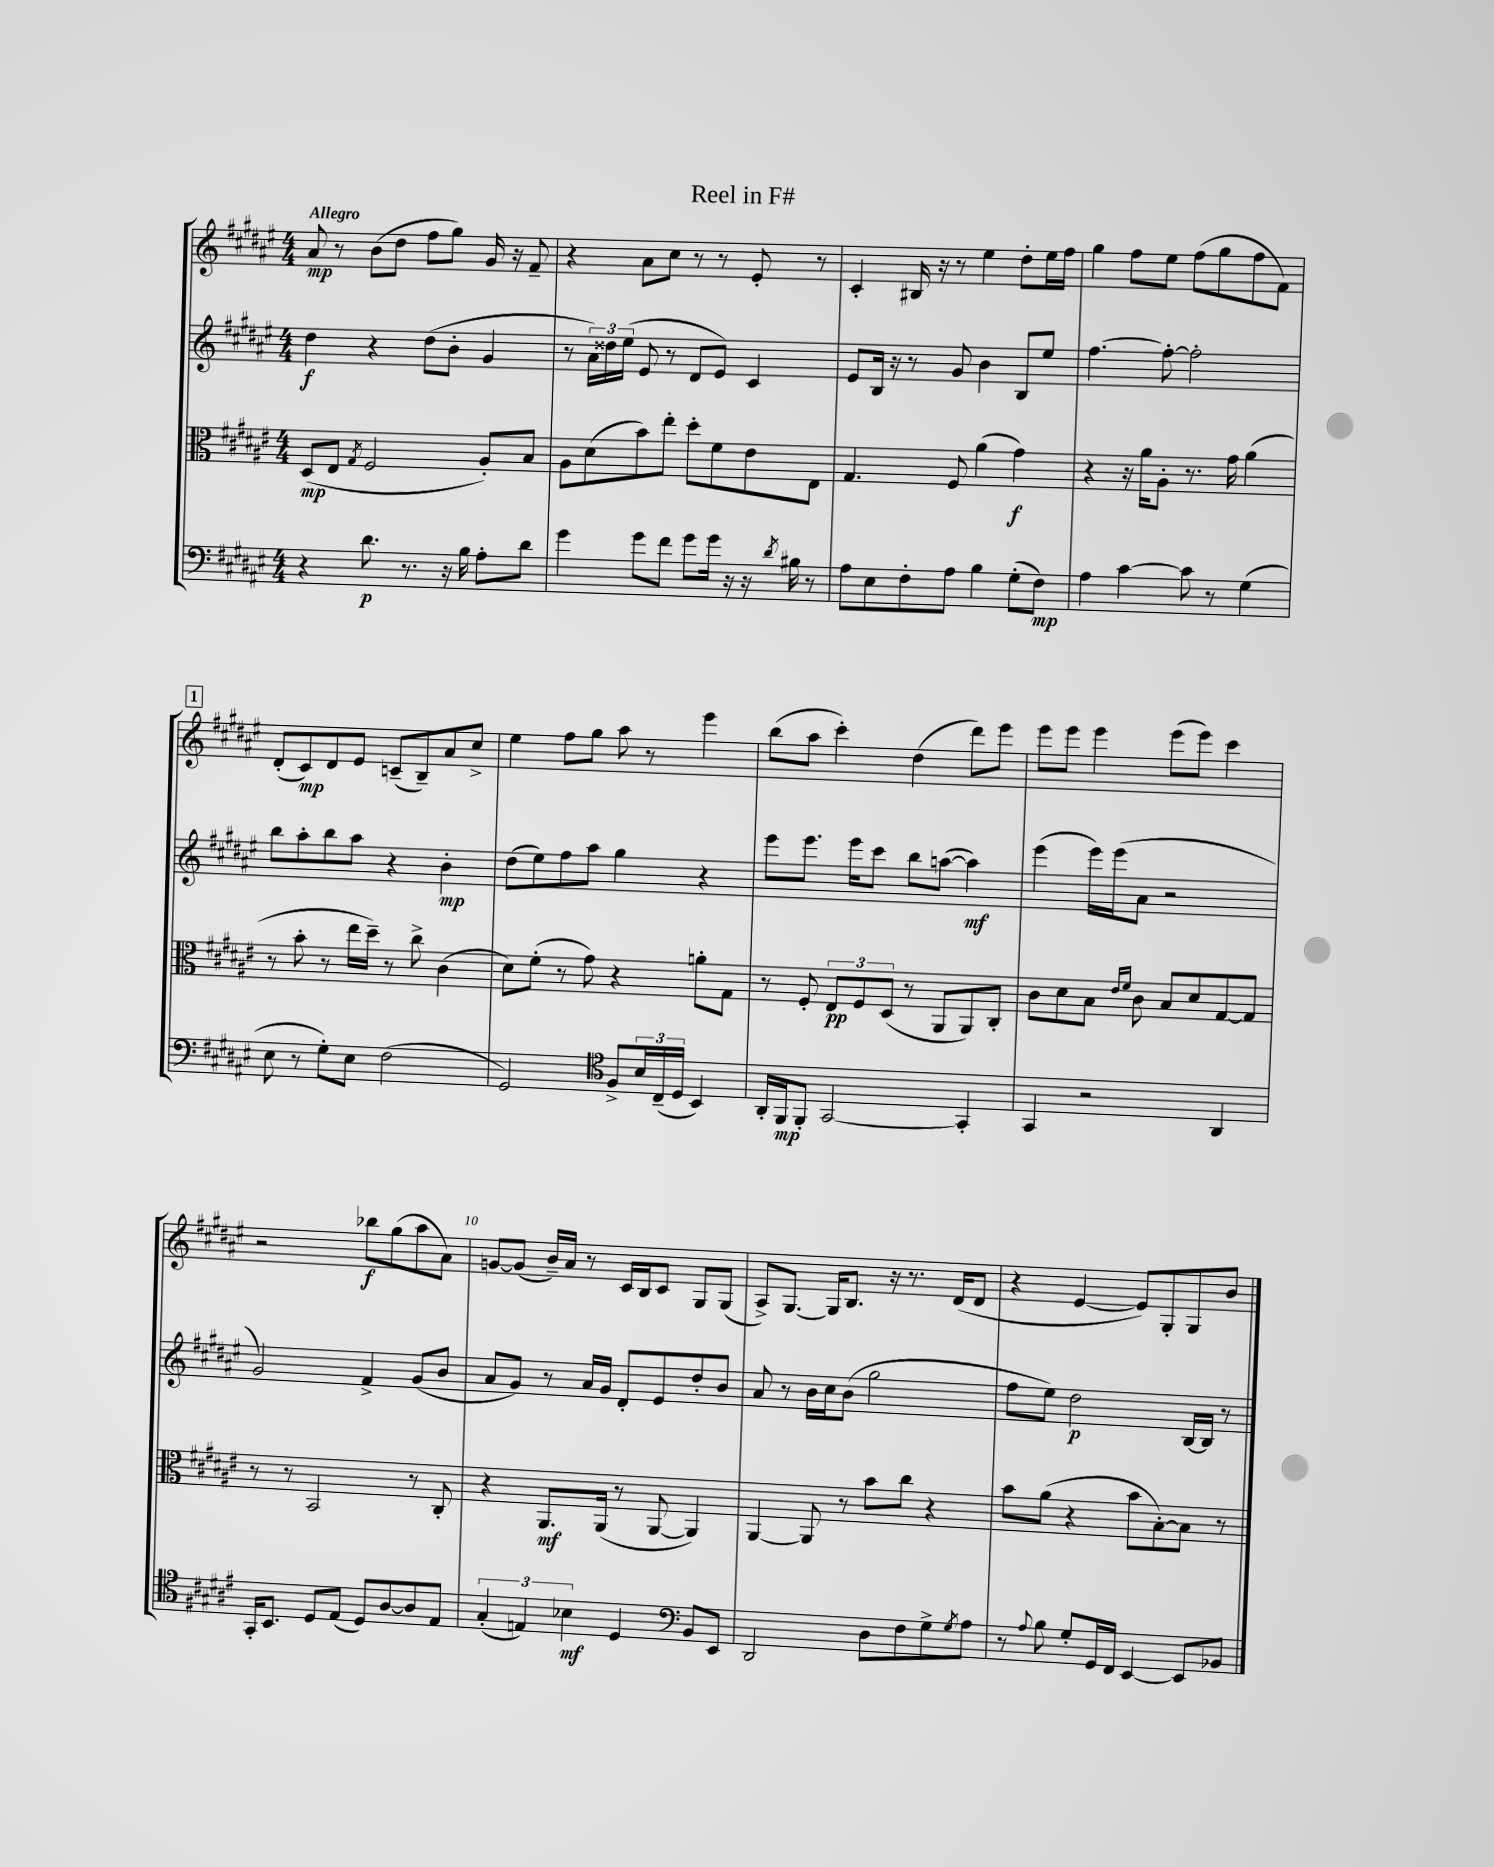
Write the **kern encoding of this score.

**kern	**kern	**kern	**kern
*staff4	*staff3	*staff2	*staff1
*clefF4	*clefC3	*clefG2	*clefG2
*k[f#c#g#d#a#e#]	*k[f#c#g#d#a#e#]	*k[f#c#g#d#a#e#]	*k[f#c#g#d#a#e#]
*M4/4	*M4/4	*M4/4	*M4/4
4r	(8D#	4dd#	8a#
.	8E#	.	8r
.	8qG#	.	.
8.d#	2F#	4r	(8b
.	.	.	8dd#
8.r	.	.	.
.	.	(8dd#	8ff#
16r	.	8b'	8gg#)
16B	.	.	.
8A#'	8A#')	4g#	16g#
.	.	.	16r
8d#	8B	.	8f#~
=	=	=	=
4g#	8A#	8r	4r
.	(8d#	24a#)	.
.	.	24dd##	.
.	.	(24ee#	.
8g#	8b)	8e#	8a#
8f#	8ee#'	8r	8cc#
8g#	8dd#'	8d#	8r
16g#	8f#	8e#)	8r
16r	.	.	.
16r	8e#	4c#	8e#'
8qd#	.	.	.
16B#	.	.	.
8r	8E#	.	8r
=	=	=	=
8A#	4.G#	8e#	4c#'
8E#	.	16B	.
.	.	16r	.
8F#'	.	8r	16B#
.	.	.	16r
8A#	8F#	8g#	8r
4B	(4a#	4b	4ee#
(8G#'	4g#)	8B	8dd#'
8F#)	.	8ee#	16ee#
.	.	.	16ff#
=	=	=	=
4A#	4r	[4.ff#	4gg#
[4c#	16r	.	8ff#
.	16a#	.	.
.	8A#'	8ff#'_	8ee#
8c#]	8.r	2ff#']	(8ff#
8r	.	.	8gg#
.	16g#	.	.
(4G#	(4a#	.	8ff#
.	.	.	8f#)
=	=	=	=
8E#	8r	8bb	(8d#'
8r	8b'	8aa#'	8c#)
8G#')	8r	8bb	8d#
8E#	16ee#	8aa#	8e#
.	16dd#~)	.	.
(2F#	8r	4r	(8c~
.	8cc#^	.	8B~)
.	(4c#	4b'	8a#
.	.	.	8cc#^
=	=	=	=
2GG#)	8d#)	(8dd#	4ee#
.	(8f#'	8ee#)	.
.	8r	8ff#	8ff#
.	8g#)	8aa#	8gg#
*clefC4	*	*	*
8F#^	4r	4gg#	8aa#
24B	.	.	8r
(24C#~	.	.	.
24D#	.	.	.
4BB)	8a'	4r	4eee#
.	8G#	.	.
=	=	=	=
16AA#'	8r	8eee#	(8bb
16FF#	.	.	.
8FF#'	8F#'	8.eee#	8aa#
[2GG#	12E#	.	4ccc#')
.	.	16eee#	.
.	12F#	.	.
.	.	8ccc#	.
.	(12D#	.	.
.	8r	8bb	(4dd#
.	8AA#	([8aa	.
4GG#']	8AA#)	4aa])	8ddd#)
.	8C#'	.	8eee#
=	=	=	=
4GG#	8c#	(4eee#	8eee#
.	8d#	.	8eee#
2r	8B	16eee#)	4eee#
.	.	(16eee#	.
.	16qqe#	.	.
.	16qqf#	.	.
.	8c#	8a#	.
.	8B	2r	(8eee#
.	8d#	.	8eee#)
4AA#	[8G#	.	4ccc#
.	8G#]	.	.
=	=	=	=
16GG#'	8r	2g#)	2r
8.BB	.	.	.
.	8r	.	.
8D#	2BB	.	.
(8E#	.	.	.
8D#)	.	4f#^	8bb-
[8A#	.	.	(8gg#
8A#]	8r	(8g#	8aa#
8E#	8C#'	8b	8a#)
=	=	=	=
(6G#'	4r	8a#	[8g
.	.	8g#)	(8g]
6E)	.	.	.
.	8.AA#	8r	16b~)
.	.	.	16a#
6B-	.	.	.
.	.	16a#	8r
.	(16AA#	16g#	.
4D#	8r	8d#'	16c#
.	.	.	16B
.	[8AA#	8e#	8c#
*clefF4	*	*	*
8BB	4AA#])	8dd#'	8G#
8EE#	.	8b	(8G#
=	=	=	=
2DD#	[4AA#	8a#	8A#^)
.	.	8r	[8.G#
.	8AA#]	16b	.
.	.	16cc#	16G#]
.	8r	(8b	8.B
8D#	8b	2gg#	.
.	.	.	16r
8F#	8cc#	.	8.r
8G#^	4r	.	.
.	.	.	(16d#
8qG#	.	.	.
8A#	.	.	8d#
=	=	=	=
8r	8b	8ff#	4r
8qqA#	.	.	.
8B	(8a#	8ee#)	.
8G#'	4r	2dd#	[4e#
16GG#	.	.	.
16FF#	.	.	.
[4EE#	8b	.	8e#])
.	[8B')	.	8G#'
8EE#]	8B]	[16B	8G#
.	.	16B]	.
8BB-	8r	8r	8b
==	==	==	==
*-	*-	*-	*-
